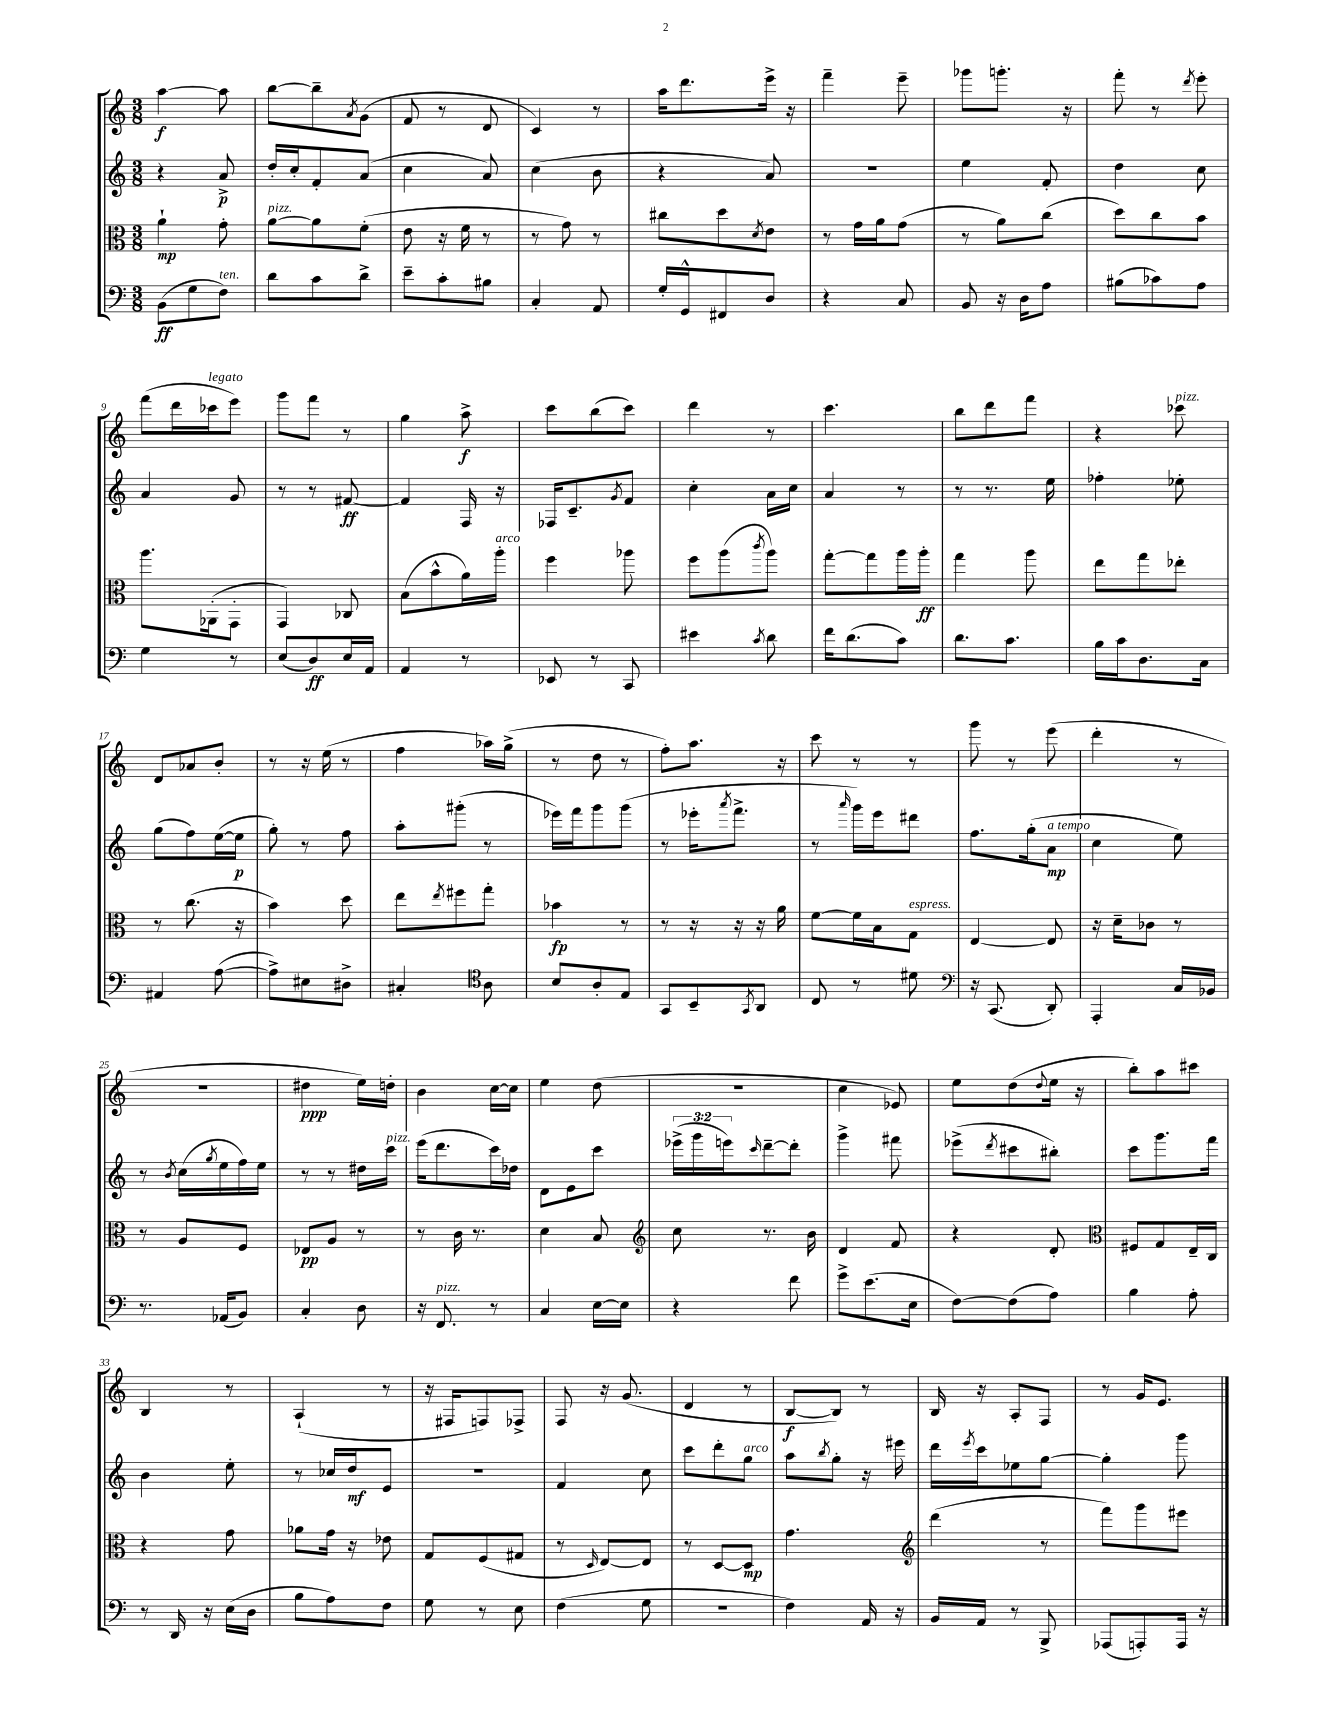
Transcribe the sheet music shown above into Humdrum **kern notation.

**kern	**kern	**kern	**kern
*staff4	*staff3	*staff2	*staff1
*clefF4	*clefC3	*clefG2	*clefG2
*k[]	*k[]	*k[]	*k[]
*M3/8	*M3/8	*M3/8	*M3/8
(8BB	4a`	4r	[4aa
8G	.	.	.
8F)	8g'	8a^	8aa]
=	=	=	=
8d	[8a	16dd'	[8bb
.	.	16cc'	.
8c	8a]	8f'	8bb~]
.	.	.	8qa
8d^	(8f'	(8a	(8g
=	=	=	=
8e~	8e	4cc	8f
8c'	16r	.	8r
.	16f	.	.
8B#	8r	8a)	8d
=	=	=	=
4C'	8r	(4cc	4c)
.	8g)	.	.
8AA	8r	8b	8r
=	=	=	=
16G'	8cc#	4r	16aa
16GG^^	.	.	8.ddd
8FF#	8dd	.	.
.	8qd	.	.
8D	8e	8a)	16eee^
.	.	.	16r
=	=	=	=
4r	8r	4.r	4fff~
.	16g	.	.
.	16a	.	.
8C	(8g	.	8eee~
=	=	=	=
8BB	8r	4ee	8ggg-
16r	8a)	.	8.ggg'
16D	.	.	.
8A	(8cc	8f'	.
.	.	.	16r
=	=	=	=
(8B#	8dd)	4dd	8fff'
8c-)	8cc	.	8r
.	.	.	8qddd
8A	8b	8cc	8eee'
=	=	=	=
4G	8.aa	4a	(8fff
.	.	.	16ddd
.	(16AA-'	.	16ccc-
8r	8GG'	8g	8eee)
=	=	=	=
(8E	4GG)	8r	8ggg
8D)	.	8r	8fff
16E	8C-	[8f#	8r
16AA	.	.	.
=	=	=	=
4AA	(8B	4f#]	4gg
.	8b^^	.	.
8r	16a)	16F	8aa^
.	16aa'	16r	.
=	=	=	=
8EE-	4ff	16F-	8ccc
.	.	8.c~	.
8r	.	.	(8bb
.	.	8qg	.
8CC	8aa-	8f	8ccc)
=	=	=	=
4e#	8ff	4cc'	4ddd
.	(8aa	.	.
8qc	8qccc	.	.
8d	8aa)	16a	8r
.	.	16cc	.
=	=	=	=
16f	[8gg'	4a	4.ccc
(8.d	.	.	.
.	8gg]	.	.
8c)	16aa	8r	.
.	16aa'	.	.
=	=	=	=
8.d	4gg	8r	8bb
.	.	8.r	8ddd
8.c	.	.	.
.	8aa	.	8fff
.	.	16ee	.
=	=	=	=
16B	8ee	4ff-'	4r
16c	.	.	.
8.D	8gg	.	.
.	8ee-'	8ee-'	8ccc-
16C	.	.	.
=	=	=	=
4AA#	8r	(8gg	8d
.	(8.cc	8ff)	8a-
([8A	.	([16ee	8b'
.	16r	16ee]	.
=	=	=	=
8A^])	4b)	8gg')	8r
8E#	.	8r	16r
.	.	.	(16ee
8D#^	8dd	8ff	8r
=	=	=	=
4C#'	8ee	8aa'	4ff
.	8qee	.	.
.	8ff#	(8ggg#'	.
*clefC4	*	*	*
8A	8gg'	8r	16aa-)
.	.	.	(16gg^
=	=	=	=
8B	4b-	16eee-)	8r
.	.	16fff	.
8A'	.	8ggg	8dd
8E	8r	(8ggg	8r
=	=	=	=
8GG	8r	8r	8ff')
8BB~	16r	16eee-'	8.aa
.	.	8qaaa	.
.	16r	8.fff^	.
8qGG	.	.	.
8AA	16r	.	.
.	16a	.	16r
=	=	=	=
8C	[8f	8r	8ccc
.	.	16qqaaa	.
8r	16f]	16ggg)	8r
.	16B	16eee	.
8d#	8G	8ddd#	8r
=	=	=	=
*clefF4	*	*	*
16r	[4E	8.ff	8ggg
(8.CC	.	.	.
.	.	.	8r
.	.	(16gg'	.
8DD')	8E]	8a	(8eee
=	=	=	=
4AAA'	16r	4cc	4ddd'
.	16d~	.	.
.	8c-	.	.
16C	8r	8ee)	8r
16BB-	.	.	.
=	=	=	=
8.r	8r	8r	4.r
.	.	8qb	.
.	8A	(16cc	.
.	.	8qgg	.
(16AA-	.	16ee	.
8BB)	8F	16ff)	.
.	.	16ee	.
=	=	=	=
4C'	8E-	8r	4dd#
.	8A	8r	.
8D	8r	16dd#	16ee)
.	.	16ccc	16dd'
=	=	=	=
16r	8r	(16eee	4b
8.FF	.	8.ddd	.
.	16c	.	.
.	8.r	.	.
8r	.	16ccc)	[16cc
.	.	16dd-	16cc]
=	=	=	=
4C	4d	8d	4ee
.	.	8e	.
[16E	8B	8ccc	(8dd
16E]	.	.	.
=	=	=	=
*	*clefG2	*	*
4r	8cc	(24eee-^	4.r
.	.	24ggg	.
.	.	24eee)	.
.	.	16qqccc	.
.	8.r	[8ddd~	.
8f	.	8ddd']	.
.	16b	.	.
=	=	=	=
8g^	4d	4ggg^	4cc
(8.e	.	.	.
.	8f	8fff#	8e-)
16E	.	.	.
=	=	=	=
[8F)	4r	(8eee-^	8ee
.	.	8qddd	.
(8F]	.	8ccc#	(8dd
.	.	.	8qqdd
8A)	8d'	8bb#')	16ee
.	.	.	16r
=	=	=	=
*	*clefC3	*	*
4B	8F#	8ccc	8bb')
.	8G	8.ggg	8aa
8A'	16E~	.	8ccc#
.	16C	16fff	.
=	=	=	=
8r	4r	4b	4B
16DD	.	.	.
16r	.	.	.
(16E	8g	8ee'	8r
16D	.	.	.
=	=	=	=
8B	8a-	8r	(4A`
8A)	16g	16cc-	.
.	16r	16dd	.
8F	8e-	8e	8r
=	=	=	=
8G	8G	4.r	16r
.	.	.	16F#
8r	(8F	.	8F)
8E	8G#	.	8F-^
=	=	=	=
(4F	8r	4f	8F
.	16qqD	.	.
.	[8E)	.	16r
.	.	.	(8.g
8G	8E]	8cc	.
=	=	=	=
4.r	8r	8ccc	4d
.	[8D	8ddd'	.
.	8D]	8gg	8r
=	=	=	=
4F)	4.g	8aa	[8B
.	.	8qbb	.
.	.	8gg'	8B])
16AA	.	16r	8r
16r	.	16eee#	.
=	=	=	=
*	*clefG2	*	*
16BB	(4ddd	16ddd	16B
.	.	8qeee	.
16AA	.	16ccc	16r
8r	.	8ee-	8A'
8BBB^	8r	[8gg	8F
=	=	=	=
(8AAA-	8fff)	4gg']	8r
8AAA')	8ggg	.	16g
.	.	.	8.e
16AAA	8eee#	8ggg	.
16r	.	.	.
==	==	==	==
*-	*-	*-	*-
